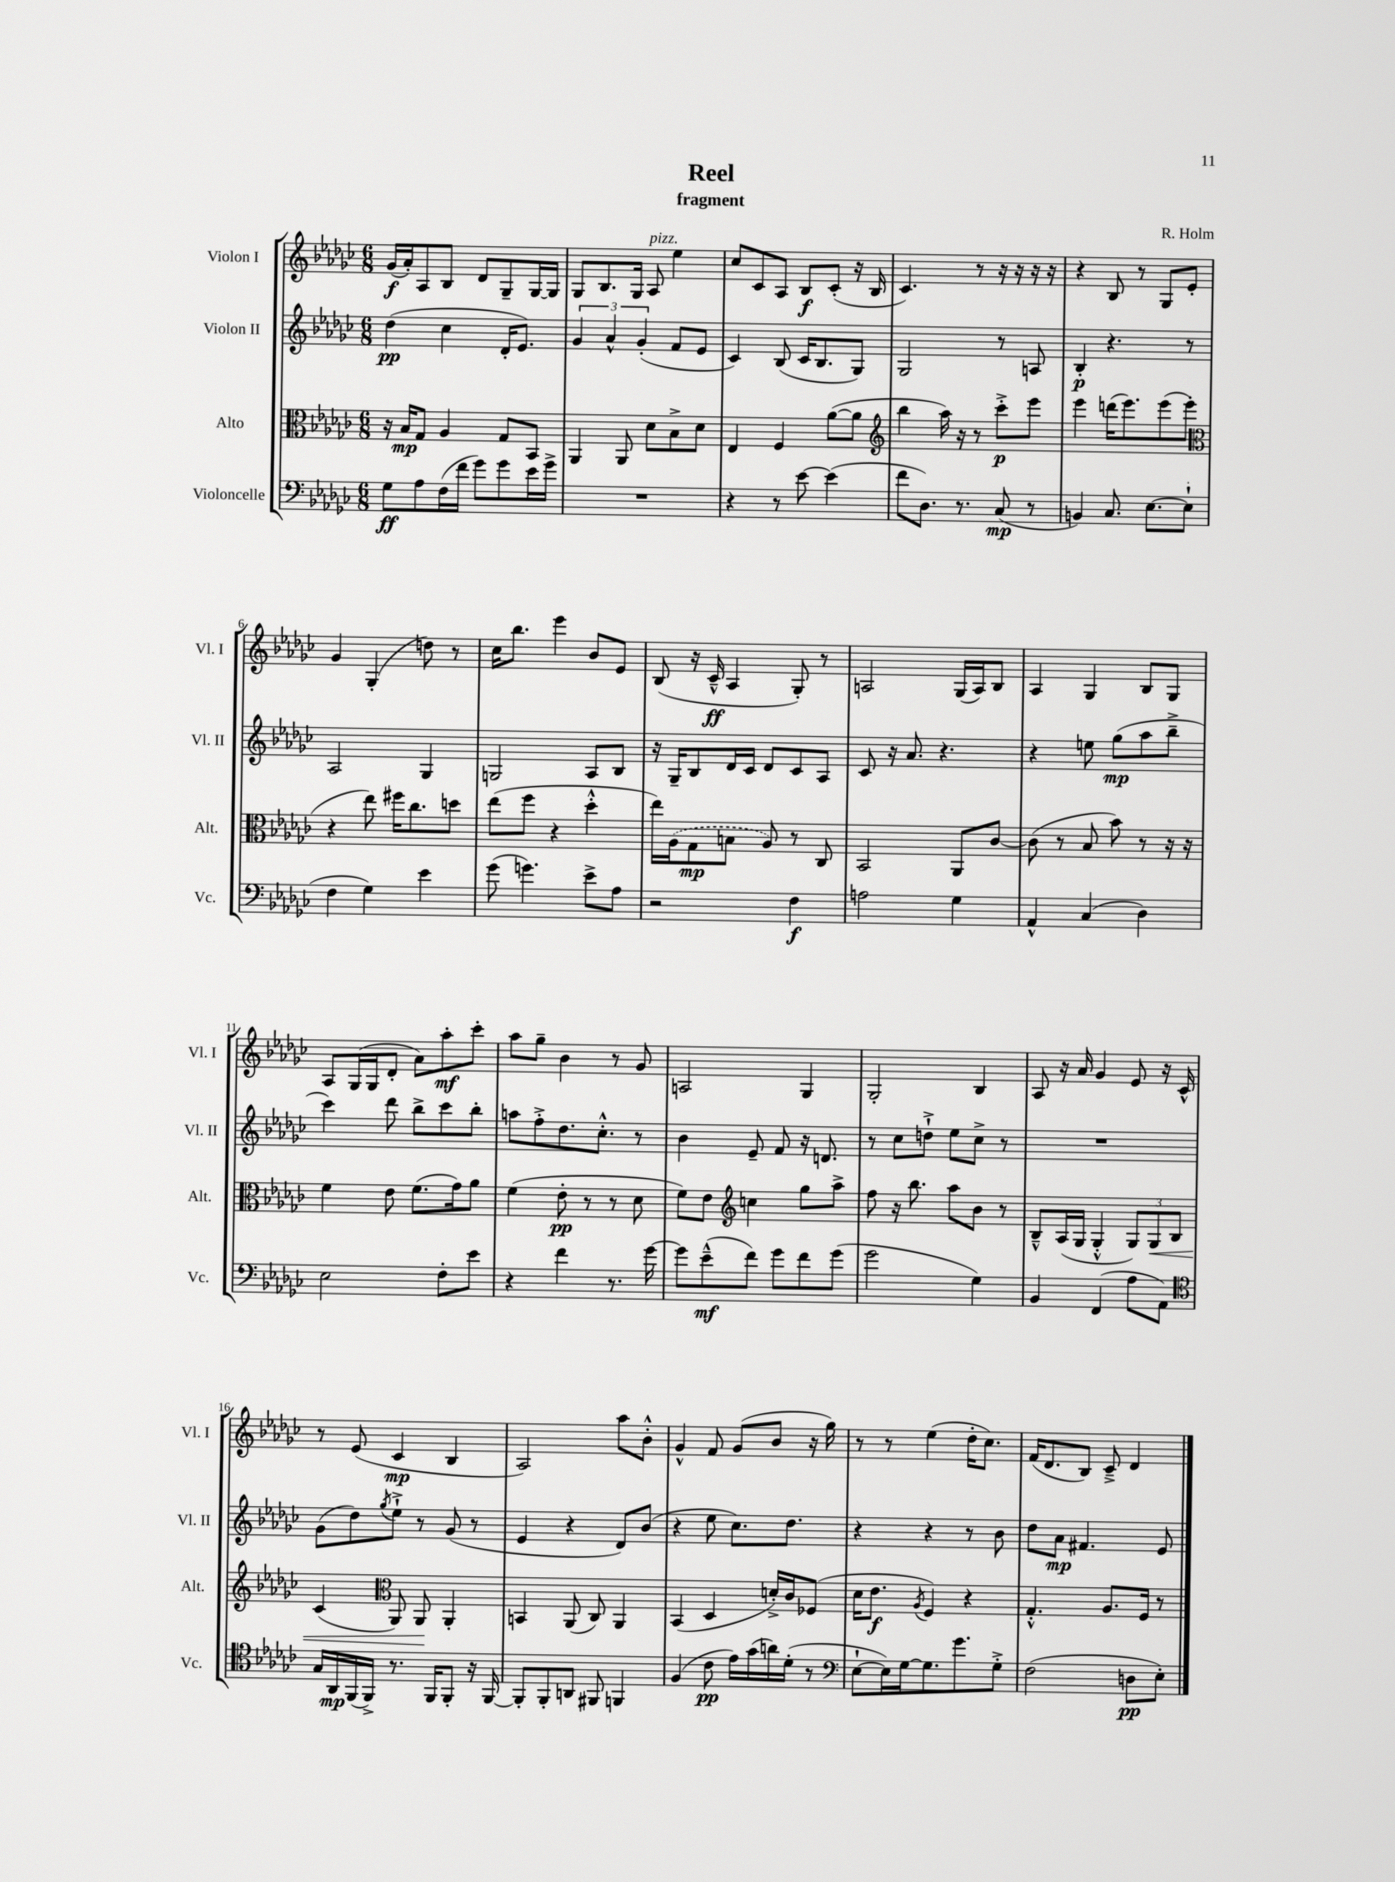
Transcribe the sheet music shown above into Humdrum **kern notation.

**kern	**kern	**kern	**kern
*staff4	*staff3	*staff2	*staff1
*clefF4	*clefC3	*clefG2	*clefG2
*k[b-e-a-d-g-c-]	*k[b-e-a-d-g-c-]	*k[b-e-a-d-g-c-]	*k[b-e-a-d-g-c-]
*M6/8	*M6/8	*M6/8	*M6/8
8G-	16r	(4dd-	(16g-
.	16B-	.	16a-')
8A-	8G-	.	8A-
(16F	4A-	4cc-	8B-
16f	.	.	.
8g-)	.	.	8d-
8g-	8G-	16d-'	8G-~
.	.	8.e-)	.
16e-	8BB-	.	[16G-
16g-^	.	.	16G-]
=	=	=	=
2.r	4AA-	6g-	8G-
.	.	.	8.B-
.	.	6a-^^	.
.	8AA-	.	.
.	.	.	16G-
.	.	(6g-'	.
.	8d-	.	8A-
.	8B-^	8f	4ee-
.	8d-	8e-	.
=	=	=	=
4r	4E-	4c-)	8cc-
.	.	.	8c-
8r	4F	(8B-	8A-
[8e-	.	16c-	8B-
.	.	8.B-	.
(4e-]	([8a-	.	(8c-'
.	8a-]	8G-)	16r
.	.	.	16B-
=	=	=	=
*	*clefG2	*	*
8f	4bb-	2G-	4.c-)
8.D-)	.	.	.
.	16aa-)	.	.
8.r	16r	.	.
.	8r	.	8r
(8C-	8ccc-'^	8r	16r
.	.	.	16r
8r	8eee-	8A	16r
.	.	.	16r
=	=	=	=
4BB)	4eee-	4B-'	4r
8.C-	(16ddd	4.r	8B-
.	8.eee-)	.	.
.	.	.	8r
[8.E-	.	.	.
.	(8eee-	.	8G-
(8E-`]	8eee-'	8r	8e-'
=	=	=	=
*	*clefC3	*	*
4F	4r	2A-	4g-
4G-)	8ee-)	.	(4G-'
.	16ff#	.	.
.	8.cc-	.	.
4e-	.	4G-	8dd)
.	8dd	.	8r
=	=	=	=
(8g-	(8ee-	2G	16cc-
.	.	.	8.bb-
4.g)	8ff	.	.
.	4r	.	4eee-
8e-^	4dd-'^^	8A-	8b-
8A-	.	8B-	8e-
=	=	=	=
2r	16ee-)	16r	(8B-
.	(16A-	16G-~	.
.	8G-	8B-	16r
.	.	.	16c-~^^
.	8B	16d-	4A-
.	.	16c-	.
.	8A-)	8d-	.
4F	8r	8c-	8G-')
.	8C-	8A-	8r
=	=	=	=
2A	2BB-	8c-	2A
.	.	16r	.
.	.	8.a-	.
.	.	4.r	.
4G-	8AA-	.	(16G-
.	.	.	16A)
.	[8c-	.	8B-
=	=	=	=
4AA-^^	(8c-]	4r	4A-
.	8r	.	.
(4C-	8B-	8ee	4G-
.	8b-)	(8gg-	.
4D-)	8r	8aa-	8B-
.	16r	8bb-~^	8G-
.	16r	.	.
=	=	=	=
2E-	4f	4ccc-)	8A-
.	.	.	(16G-
.	.	.	16G-
.	8e-	8ddd-	8d-'
.	(8.f	8bb-^	8a-)
8F'	.	8ccc-	8aa-'
.	16g-)	.	.
8e-	8a-	8bb-'	8ccc-'
=	=	=	=
4r	(4f	8aa	8aa-
.	.	8ff'^	8gg-~
4f	8e-'	8.dd-	4b-
.	8r	.	.
.	.	8.cc-'^^	.
8.r	8r	.	8r
.	8d-	8r	8g-
[16g-	.	.	.
=	=	=	=
8g-]	8f)	4b-	2A
(8e-~^^	8e-	.	.
*	*clefG2	*	*
8f)	4cc	8e-~	.
8g-	.	8f	.
8f	8gg-	16r	4G-
.	.	8.d	.
(8g-	8aa-^	.	.
=	=	=	=
2g-	8ff	8r	2G-'
.	16r	8cc-	.
.	8.bb-	.	.
.	.	8dd`^	.
.	8aa-	8ee-	.
4G-)	8b-	8cc-^	4B-
.	8r	8r	.
=	=	=	=
4BB-	8B-~^^	2.r	8A-
.	(16A-	.	16r
.	16G-	.	16a-
(4FF	4G-'^^	.	4g-
8A-	12G-)	.	8e-
.	12G-	.	.
8AA-)	.	.	16r
.	12B-	.	.
.	.	.	16c-^^
=	=	=	=
*clefC4	*	*	*
16G-	(4c-	(8g-	8r
16AA-	.	.	.
(16FF	.	8dd-)	(8e-
16FF^)	.	.	.
*	*clefC3	*	*
.	.	8qgg-	.
8.r	8AA-)	8ee-`^	4c-
.	8AA-	8r	.
16FF	.	.	.
8FF'	4AA-'	(8g-	4B-
16r	.	8r	.
[16FF	.	.	.
=	=	=	=
8FF']	4BB	4e-	2A-)
8FF'	.	.	.
8AA	(8AA-	4r	.
8FF#	8C-)	.	.
4FF	4AA-	8d-)	8aa-
.	.	(8b-	8b-'^^
=	=	=	=
(4F	(4BB-	4r	4g-^^
8c-	4D-	8ee-	8f
16e-)	.	8.cc-)	(8g-
(16g-	.	.	.
16a)	16d'^)	.	8b-
(16d-'	16c-	8.dd-	.
8r	(8F-	.	16r
.	.	.	16gg-)
=	=	=	=
*clefF4	*	*	*
[8E-`	16d-	4r	8r
.	8.e-	.	.
16E-])	.	.	8r
[16G-	.	.	.
.	8qA-	.	.
8.G-]	4F)	4r	(4ee-
8.g-	.	.	.
.	4r	8r	16dd-'
.	.	.	8.cc-)
8G-'^	.	8b-	.
=	=	=	=
(2F	4.G-'^^	8dd-	(16f
.	.	.	8.d-
.	.	8a-	.
.	.	4.f#	8B-)
.	8.A-	.	8c-~^
8D	.	.	4d-
.	16F	.	.
8E-')	8r	8e-	.
==	==	==	==
*-	*-	*-	*-
